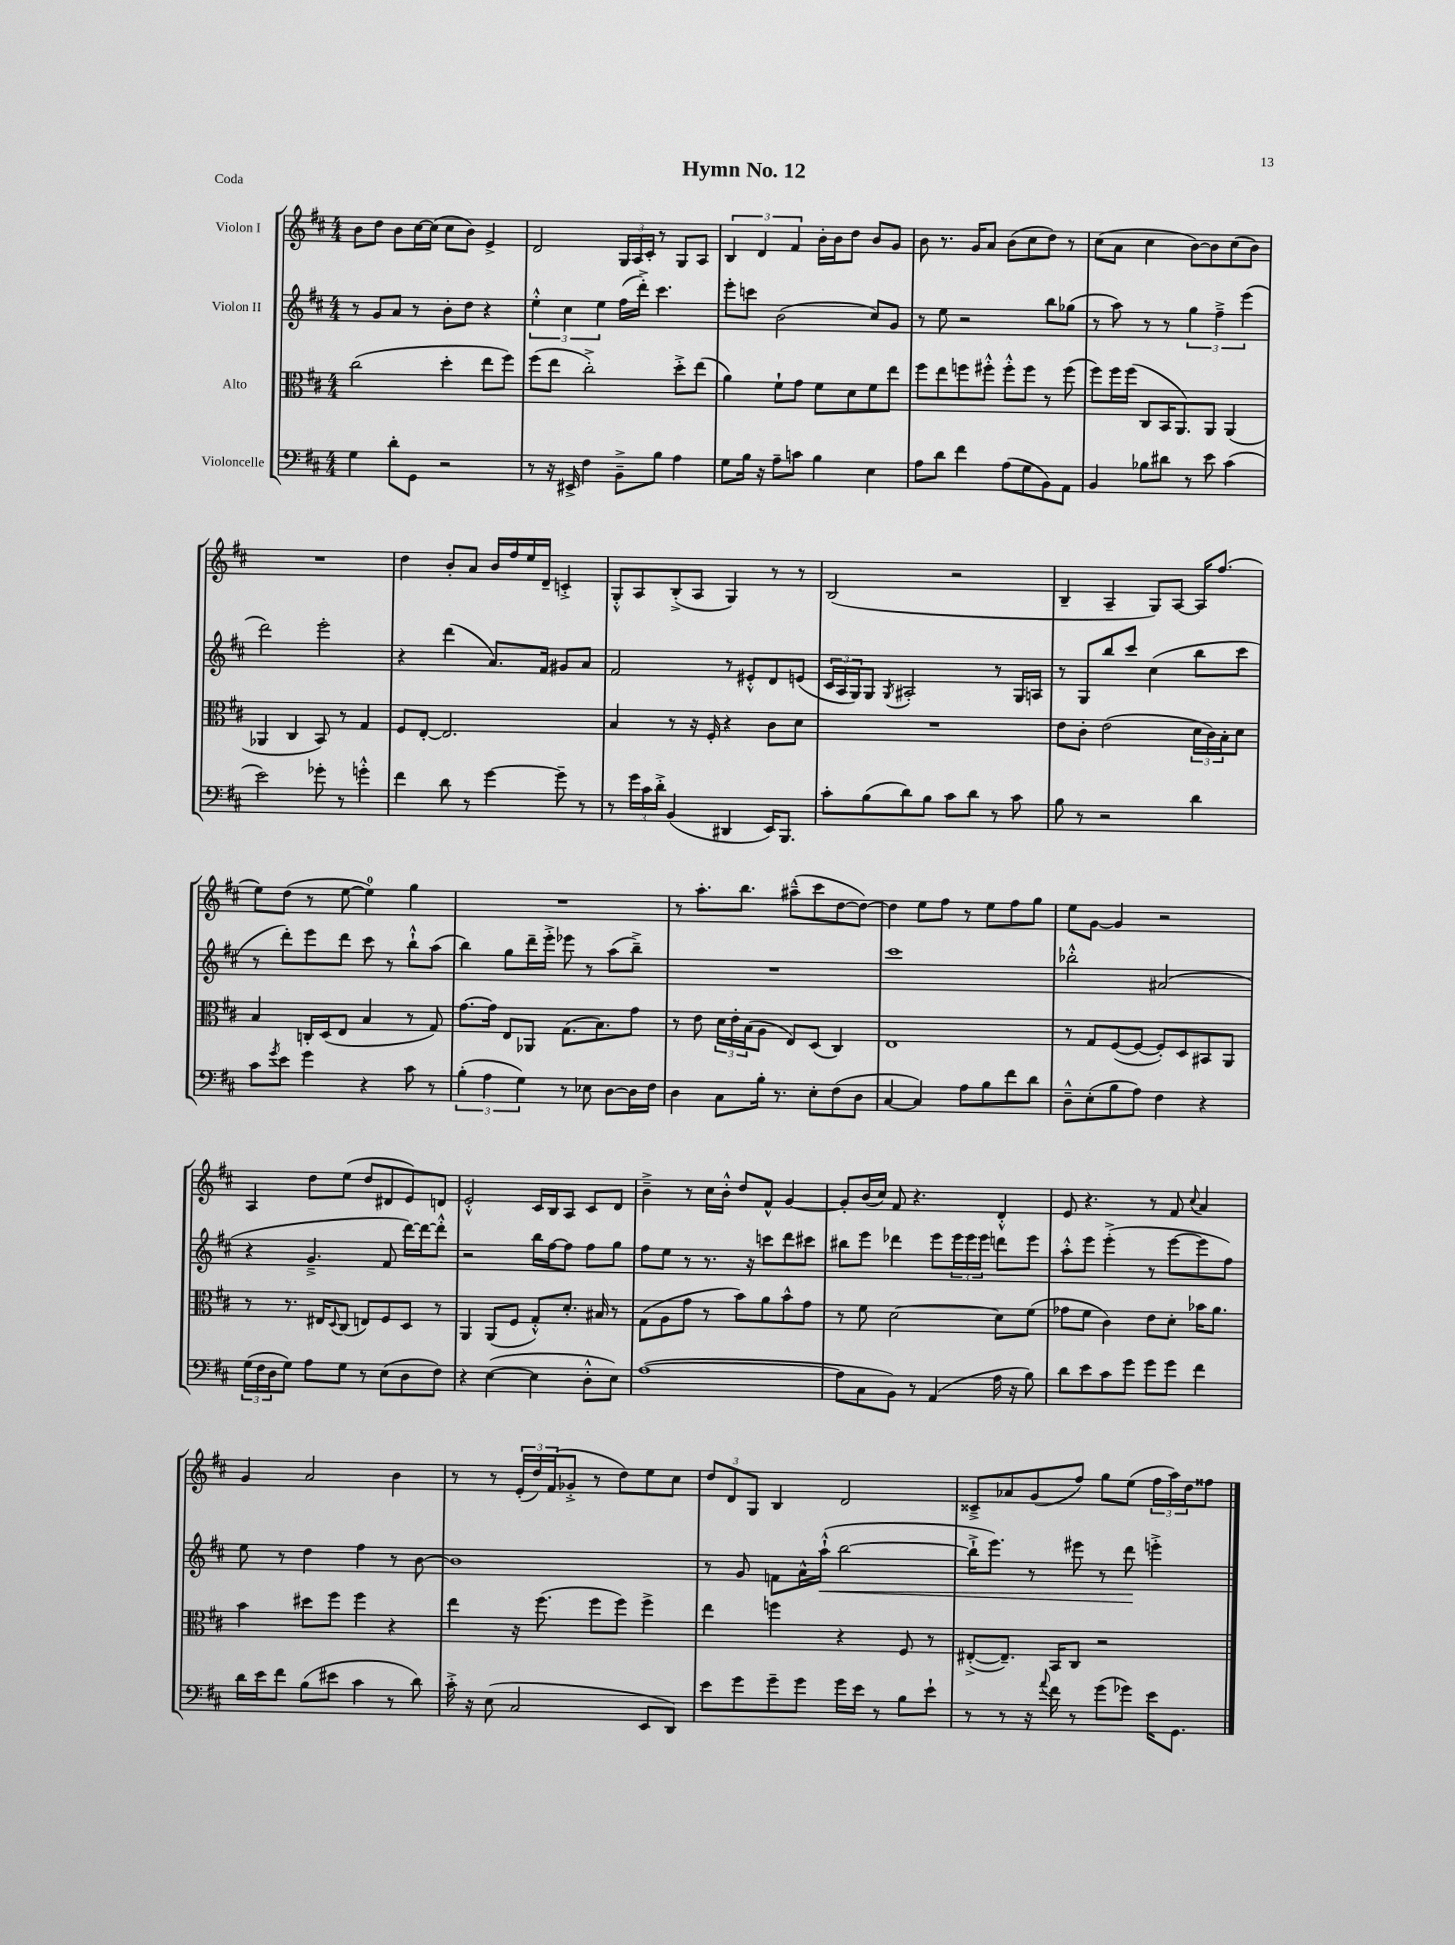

**kern	**kern	**kern	**kern
*staff4	*staff3	*staff2	*staff1
*clefF4	*clefC3	*clefG2	*clefG2
*k[f#c#]	*k[f#c#]	*k[f#c#]	*k[f#c#]
*M4/4	*M4/4	*M4/4	*M4/4
4G\	(2cc#\	8r	8b\L
.	.	8g/L	8dd\J
8d'\L	.	8a/J	8b\L
8GG\J	.	8r	[16cc#\L
.	.	.	(16cc#\]JJ
2r	4dd'\	8b'\L	8cc#\L
.	.	8dd\J	8b\J)
.	8ee\L	4r	4e^/
.	8ff#\J)	.	.
=	=	=	=
8r	(8ff#\L	6ee'^^\	2d/
16r	8ee\J	.	.
.	.	6cc#\	.
16EE#^/	.	.	.
4F#\	2cc#'^\)	.	.
.	.	6ee\	.
8BB~^\L	.	(16ff#\LL	24G/LL
.	.	.	24A/
.	.	16ddd'^\JJ)	.
.	.	.	24c#'/JJ
8B\J	.	4.ccc#\	8r
4A\	8dd'^\L	.	8G/L
.	(8ee\J	.	8A/J
=	=	=	=
8G\L	4a\)	8eee'\L	6B/
16B\Jk	.	8ccc\J	.
.	.	.	6d/
16r	.	.	.
8A~\L	8f#`\L	(2b\	.
.	.	.	6f#/
8c\J	8g\J	.	.
4B\	8f#\L	.	16b'\LL
.	.	.	16b\J
.	8d\	.	8dd\J
4E\	8f#\	8cc#/L)	8b/L
.	8ee\J	8g/J	8g/J
=	=	=	=
8A\L	8ff#\L	8r	8b\
8d\J	8ee\	8ee\	8.r
4f#\	8ff\	2r	.
.	.	.	16g/LK
.	8ff#'^^\J	.	8a/J
(8A\L	8ff#'^^\L	.	(8b\L
8G\	8ff#\J	.	8cc#\
8BB\)	8r	8bb\L	8dd\J)
8AA\J	(8ff#\	(8gg-\J	8r
=	=	=	=
4BB/	8ff#\L)	8r	(8cc#\L
.	16ff#\L	8aa\)	8a\J
.	(16ff#\JJ	.	.
8B-\L	8C#/L	8r	4cc#\
8d#\J	16BB/K	8r	.
.	8.AA/)	.	.
8r	.	6gg\	[8b\L)
8e\	8AA/J	.	8b\]
.	.	6ff#~^\	.
(4c#\	(4AA/	.	(8cc#\
.	.	(6eee\	.
.	.	.	8b\J)
=	=	=	=
2e\)	4AA-/	2ddd\)	1r
.	4C#/	.	.
8g-'\	8BB/)	2eee'\	.
8r	8r	.	.
4g'^^\	4G/	.	.
=	=	=	=
4f#\	8F#/L	4r	4dd\
.	[8E'/J	.	.
8d\	2.E/]	(4ddd\	8b'/L
8r	.	.	8a/J
[4g\	.	8.a/L)	16b/LL
.	.	.	16ff#/
.	.	.	16ee/
.	.	16f#/Jk	16d~/JJ
8g~\]	.	8g#/L	4c'^/
8r	.	8a/J	.
=	=	=	=
8r	4B/	2f#/	8G'^^/L
24g\LL	.	.	8A/
24c#\	.	.	.
24d'^\JJ	.	.	.
(4BB/	8r	.	(8B'^/
.	16r	.	8A/J
.	16F#'/	.	.
4DD#/	4r	8r	4G/)
.	.	8e#'^^/L	.
16EE/LK)	8c#\L	8d/	8r
8.BBB/J	.	.	.
.	8d\J	(8e/J	8r
=	=	=	=
8c#'\L	1r	24c#/LL	(2B/
.	.	24A/	.
.	.	24G/J)	.
(8B\	.	8G/J	.
.	.	8qG/	.
8d\)	.	2A#'/	.
8B\J	.	.	.
8c#\L	.	.	2r
8d\J	.	.	.
8r	.	8r	.
8c#\	.	16G/LL	.
.	.	16A/JJ	.
=	=	=	=
8B\	8e\L	8r	4B~/
8r	8c#'\J	8G/L	.
2r	(2e\	8bb/	4A~/
.	.	8ccc#/J	.
.	.	(4cc#\	8G/L)
.	.	.	[8A/J
4d\	24d\LL	8bb\L	16A/]LK
.	24c#\)	.	.
.	.	.	(8.ff#/J
.	24B'\J	.	.
.	8d\J	8ccc#\J	.
=	=	=	=
8c#\L	4B/	8r	8ee\L)
8qg/	.	.	.
8e\J	.	8ddd'\L)	(8dd\J
4g\	16C'/LL	8eee\	8r
.	(16D/J	.	.
.	8E/J	8ddd\J	[8ee\
4r	4B/	8ccc#\	4ee\])
.	.	8r	.
8c#\	8r	8bb`^^\L	4gg\
8r	8G/)	(8aa\J	.
=	=	=	=
(6B'\	[8.g\L	4bb\)	1r
6A\	.	.	.
.	16g\]Jk	.	.
.	8E/L	8gg\L	.
6G\)	.	.	.
.	8AA-/J	16ddd~\L	.
.	.	16eee'^\JJ	.
8r	(8.G\L	8eee-\	.
8E-\	.	8r	.
.	8.B\)	.	.
[8D\L	.	(8aa\L	.
16D\]L	8g\J	8bb~^\J)	.
16F#\JJ	.	.	.
=	=	=	=
4D\	8r	1r	8r
.	8e\	.	8.aa'\L
8C#\L	24d\LL	.	.
.	24e'\	.	.
.	.	.	8.bb\J
.	(24B\J	.	.
16B'\Jk	8A\J	.	.
8.r	.	.	.
.	8E/L)	.	(8aa#~^^\L
8E'\L	(8D/J	.	8ccc#\
(8F#\	4C#/)	.	[8dd\
8D\J	.	.	8dd\_J)
=	=	=	=
[4C#/	1E	1ccc#	4dd\]
4C#/])	.	.	8ee\L
.	.	.	8ff#\J
8A\L	.	.	8r
8B\	.	.	8ee\L
8f#\	.	.	8ff#\
8d\J	.	.	8gg\J
=	=	=	=
8D~^^\L	8r	2bb-'^^\	8ee\L
(8E'\	8G/L	.	[8g\J
8B\	([8F#/	.	4g/]
8A\J)	8F#/_J	.	.
4F#\	8F#'/]L)	(2a#/	2r
.	8D/	.	.
4r	8BB#/	.	.
.	8AA/J	.	.
=	=	=	=
(24G\LL	8r	4r	4A/
24F#\	.	.	.
24D\J	.	.	.
8G\J)	8.r	.	.
8A\L	.	4.g~^/	8dd\L
.	16E#/LK	.	.
.	8qqD/	.	.
8G\J	(8C#/J	.	(8ee\J
8r	8E/L)	.	8dd/L
(8E\L	8F#/	8f#/	8d#/
8D\	8D/J	[16ddd\LL)	8e/)
.	.	16ddd\_J	.
8F#\J)	8r	8ddd'^^\]J	8d/J
=	=	=	=
4r	4AA/	2r	2e'^^/
([4E\	(8AA/L	.	.
.	8F#/J	.	.
4E\]	8G'^^/L)	16bb\LL	16c#/LL
.	.	[16ff#\J	16B/J
.	8.d'/J	8ff#\]J	8A/J
8D'^^\L	.	8ff#\L	8c#/L
.	16B#/	.	.
8E\J)	8r	8gg\J	8d/J
=	=	=	=
([1A	(8G\L	8ff#\L	4b~^\
.	8A\	8ee\J	.
.	8g\J	8r	8r
.	8r	8.r	16cc#\LL
.	.	.	16b'^^\JJ
.	8b\L)	.	8dd/L
.	.	16r	.
.	8a\	8ccc\L	8f#^^/J
.	8b^^\	8ddd\	[4g/
.	8g\J	8ccc#\J	.
=	=	=	=
8A\]L	8r	8bb#\L	8g'/]L
8C#\	8f#\	8eee\J	(16b/L
.	.	.	16cc#/JJ)
8BB\J)	[2d\	4ddd-\	8f#/
8r	.	.	4.r
(4AA/	.	8eee\L	.
.	.	24eee\L	.
.	.	24eee\	.
.	.	24eee\JJ	.
16A\	8d\]L	8ddd\L	4d'^^/
16r	.	.	.
8B\)	(8f#\J	8eee\J	.
=	=	=	=
8d\L	8g-\L	8aa'^^\L	8e/
8e\	8f#\J	8eee\J	4.r
8c#\	4c#\)	(4eee'^\	.
8g\J	.	.	.
8g\L	8e\L	8r	8r
8g\J	8d'\J	[8eee\L	8f#/
.	.	.	8qqcc#/
4f#\	16b-\LK	8eee\]	4a/
.	8.a\J	.	.
.	.	8ff#\J)	.
=	=	=	=
16d\LL	4b\	8ee\	4g/
16e\J	.	.	.
8f#\J	.	8r	.
(8B\L	8dd#\L	4dd\	2a/
8e#\J	8ff#\J	.	.
4c#\	4ff#\	4ff#\	.
8r	4r	8r	4b\
8d\)	.	[8b\	.
=	=	=	=
16c#'^\	4ee\	1b]	8r
16r	.	.	.
(8E\	.	.	8r
2C#/	16r	.	(24e'/LL
.	.	.	24dd/)
.	(8.ff#\	.	.
.	.	.	(24f#/J
.	.	.	8g-'^/J
.	8ff#\L	.	8r
.	8ff#\J)	.	8dd\L)
8EE/L	4ff#^\	.	8ee\
8DD/J)	.	.	8cc#\J
=	=	=	=
8e\L	4ee\	8r	12dd/L
.	.	.	12d/
8g\	.	8g/	.
.	.	.	12G/J
8g~\	4ff\	8f\L	4B/
8g\J	.	16a^^\L	.
.	.	(16aa`^^\JJ	.
16g\LL	4r	[2bb\	2d/
16e\JJ	.	.	.
8r	.	.	.
8B\L	8F#/	.	.
8e`\J	8r	.	.
=	=	=	=
8r	([8E#'^/L	16bb`^\]LK	8c##~^/L
.	.	8.eee\J)	.
8r	8.E#~/]J)	.	8a-/
16r	.	8r	(8g/
8qqa/	.	.	.
16f#\	16BB/LK	.	.
8r	8C#/J	8eee#\	8ff#/J)
(8g\L	2r	8r	8gg\L
8g-\J)	.	8ddd\	(8ee\J
16e\LK	.	4eee'^\	24ff#\LL
.	.	.	24aa\)
8.GG\J	.	.	.
.	.	.	24dd\J
.	.	.	8ff##\J
==	==	==	==
*-	*-	*-	*-
